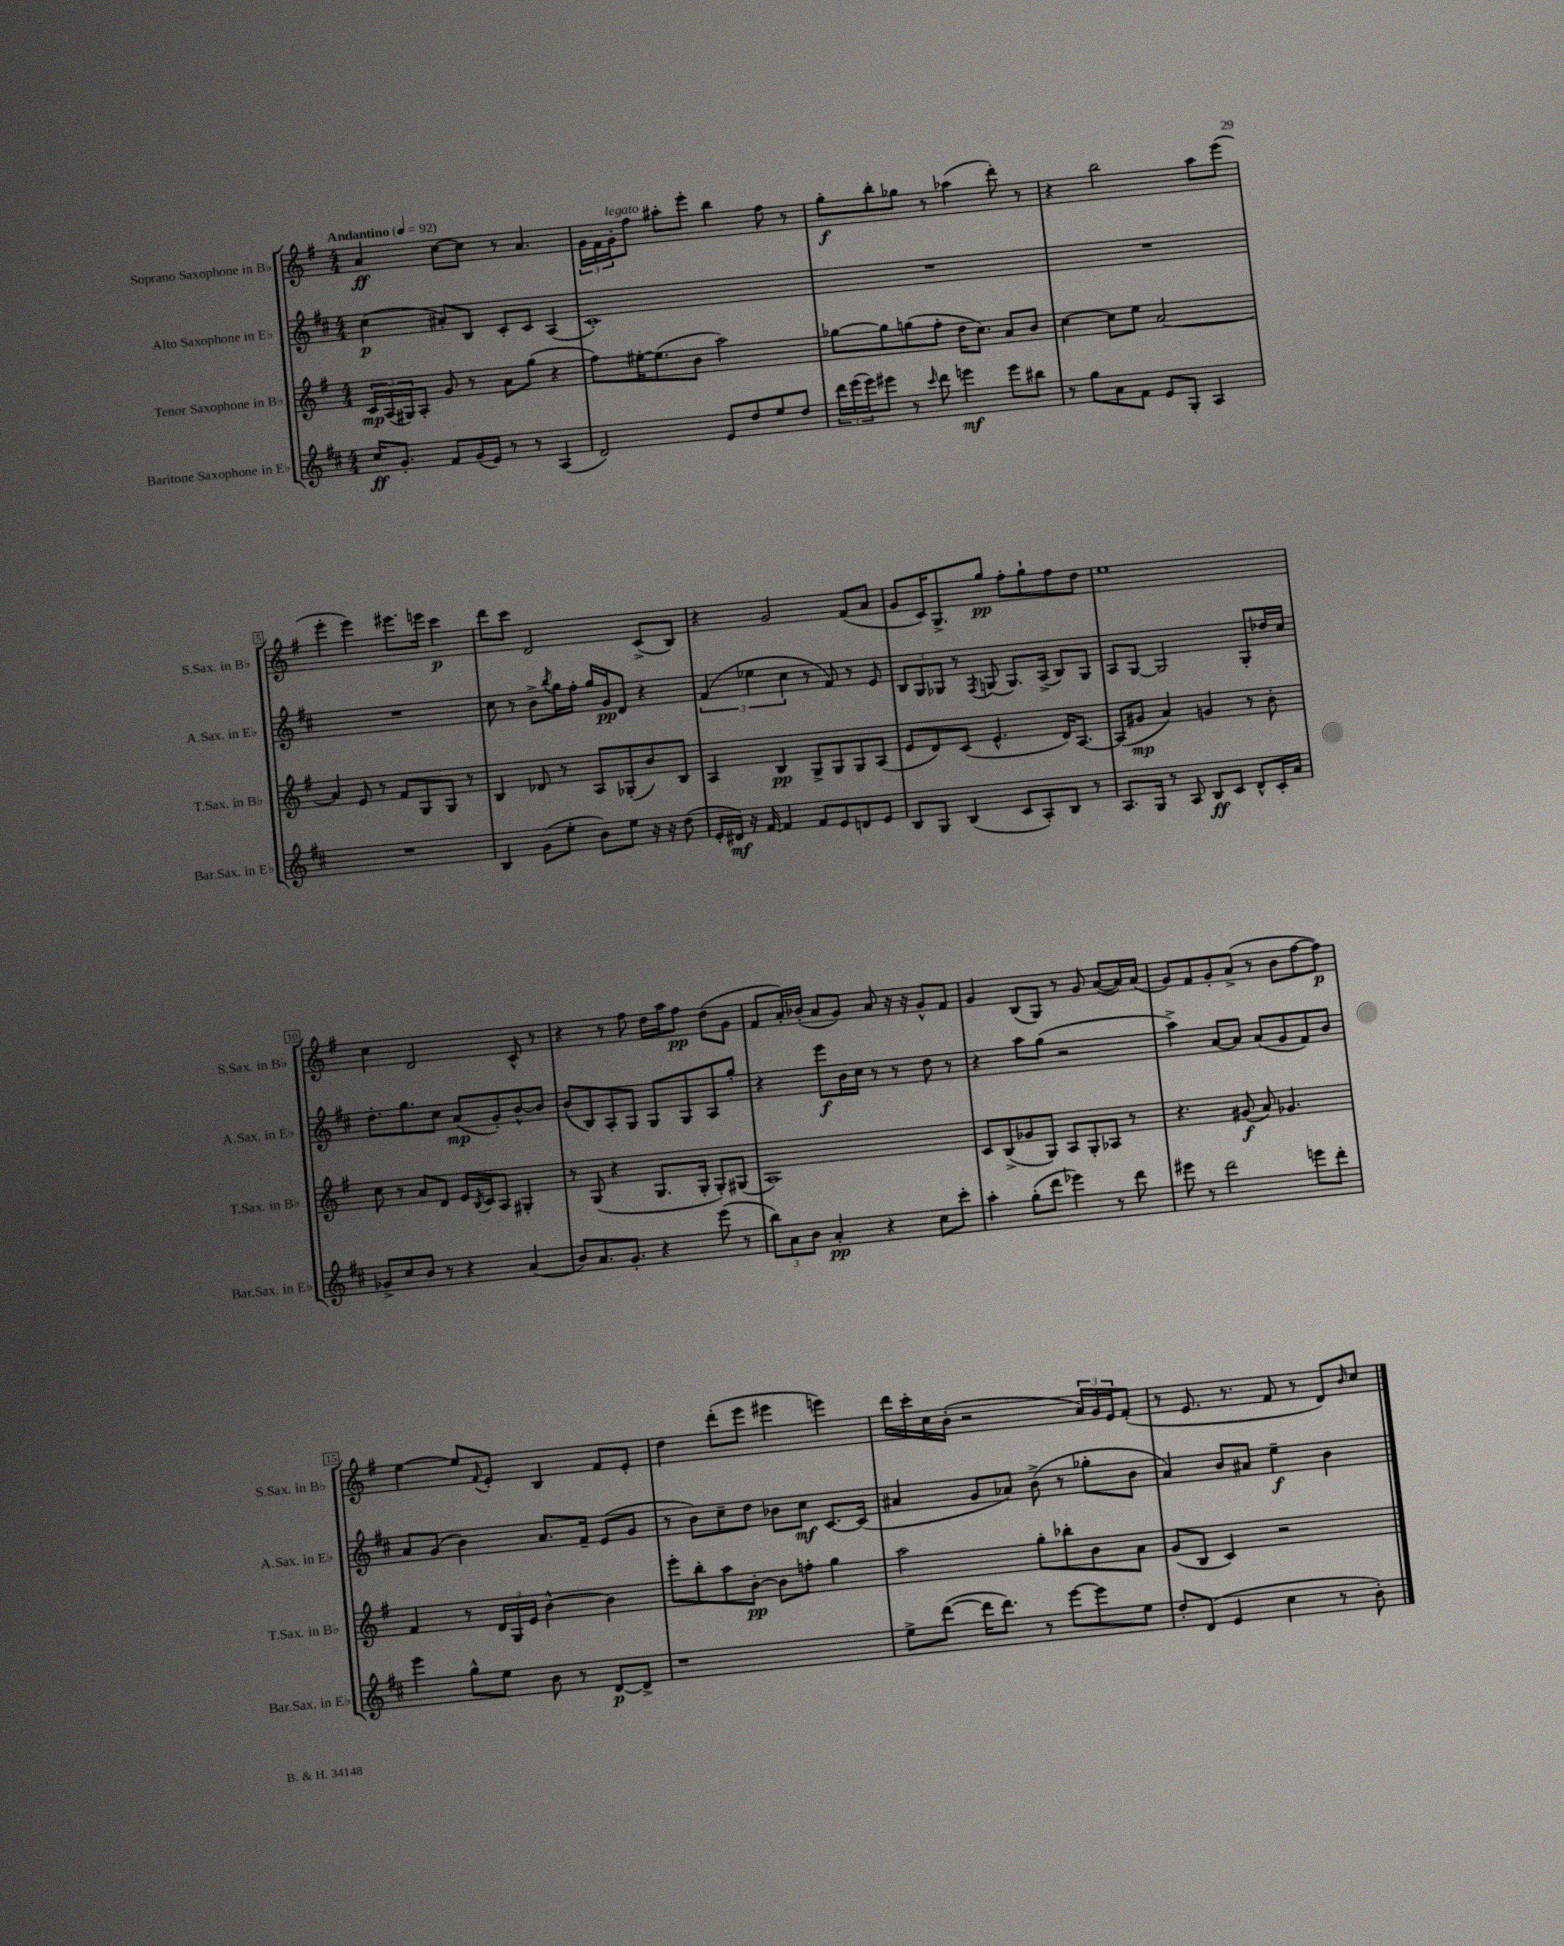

**kern	**dynam	**kern	**dynam	**kern	**dynam	**kern	**dynam
*part4	*part4	*part3	*part3	*part2	*part2	*part1	*part1
*staff4	*staff4	*staff3	*staff3	*staff2	*staff2	*staff1	*staff1
*I"Baritone Saxophone in E♭	*	*I"Tenor Saxophone in B♭	*	*I"Alto Saxophone in E♭	*	*I"Soprano Saxophone in B♭	*
*I'Bar.Sax. in E♭	*	*I'T.Sax. in B♭	*	*I'A.Sax. in E♭	*	*I'S.Sax. in B♭	*
*clefG2	*	*clefG2	*	*clefG2	*	*clefG2	*
*k[f#c#]	*	*k[f#]	*	*k[f#c#]	*	*k[f#]	*
*M4/4	*	*M4/4	*	*M4/4	*	*M4/4	*
*MM92	*	*MM92	*	*MM92	*	*MM92	*
=1	=1	=1	=1	=1	=1	=1	=1
!	!	!	!	!	!	!LO:TX:a:B:t=Andantino	!
16cc#/KL	ff	24c/LL	mp	(4cc#\	p	4a/	ff
.	.	(24A/	.	.	.	.	.
8.g'/J	.	.	.	.	.	.	.
.	.	24G#X/J)	.	.	.	.	.
.	.	8A'/J	.	.	.	.	.
8f#/L	.	8g/	.	8a#X'/L)	.	[8cc\L	.
(16g/L	.	8r	.	8B/J	.	8cc\J]	.
16e/JJ)	.	.	.	.	.	.	.
8r	.	8a\L	.	8c#'/L	.	8r	.
8r	.	(8gg\J	.	8c#/J	.	4.a/	.
(4A/	.	4r	.	(4A/	.	.	.
=2	=2	=2	=2	=2	=2	=2	=2
2d/)	.	8ff#\L)	.	1c#')	.	24g\LL	.
.	.	.	.	.	.	24f#\	.
!	!	!	!	!	!	!LO:TX:a:i:t=legato	!
.	.	.	.	.	.	24g'\J	.
.	.	[16ee#X'\K	.	.	.	8ff#\J	.
.	.	(8.ee#\]	.	.	.	.	.
.	.	.	.	.	.	8aa#X'\L	.
.	.	8b\J	.	.	.	8eee'\J	.
8e/L	.	2aa\)	.	.	.	4bb\	.
8dd/	.	.	.	.	.	.	.
8ee/	.	.	.	.	.	8ff#\	.
8dd/J	.	.	.	.	.	8r	.
=3	=3	=3	=3	=3	=3	=3	=3
24ddd\LL	.	[8gg-X\L	.	1r	.	8gg'\L	f
(24eee\	.	.	.	.	.	.	.
24eee\J)	.	.	.	.	.	.	.
8eee#X\J	.	8gg-\]	.	.	.	8bb'\	.
8r	.	(8ggn\	.	.	.	8gg-X\J	.
16qqccc#/	.	.	.	.	.	.	.
8ddd\	.	8ff#'\J	.	.	.	8r	.
4eeen\	mf	16dd\KL	.	.	.	(4aa-X\	.
.	.	8.cc\J)	.	.	.	.	.
8eee\L	.	8a/L	.	.	.	8ddd'\)	.
8bb#X\J	.	8b/J	.	.	.	8r	.
=4	=4	=4	=4	=4	=4	=4	=4
8r	.	[4cc\	.	1r	.	4r	.
8gg\L	.	.	.	.	.	.	.
8a\	.	8cc\L]	.	.	.	2bb\	.
8f#\J	.	8ee\J	.	.	.	.	.
8e/L	.	[2a/	.	.	.	.	.
8G'/J	.	.	.	.	.	.	.
4A/	.	.	.	.	.	8aa\L	.
.	.	.	.	.	.	(8eee\J	.
!!LO:LB:g=z
=5	=5	=5	=5	=5	=5	=5	=5
1r	.	4a/]	.	1r	.	4eee'\	.
.	.	8e/	.	.	.	4eee\)	.
.	.	8r	.	.	.	.	.
.	.	8f#/L	.	.	.	8.eee#X\L	.
.	.	8G/	.	.	.	.	.
.	.	.	.	.	.	16eeen\Jk	.
.	.	8G/J	.	.	.	4ccc\	p
.	.	8r	.	.	.	.	.
=6	=6	=6	=6	=6	=6	=6	=6
4B/	.	4B/	.	8cc#\	.	8ddd\L	.
.	.	.	.	8r	.	8ccc\J	.
(8g\L	.	8d-X/	.	8b^\L	.	2d/	.
.	.	.	.	8qbb/	.	.	.
8ee'\J	.	8r	.	16gg\L	.	.	.
.	.	.	.	16ff#'\JJ	.	.	.
8b\L)	.	8A/L	.	16gg/LL	.	.	.
.	.	.	.	16g/J	pp	.	.
8ee\J	.	(8G-X'/	.	8d/J	.	.	.
16r	.	8b/)	.	4r	.	(8c^/L	.
16r	.	.	.	.	.	.	.
(8dd\	.	8B/J	.	.	.	8B/J)	.
=7	=7	=7	=7	=7	=7	=7	=7
16e'/LL	.	4A/	.	(6f#/	.	4r	.
16d#X/JJ)	mf	.	.	.	.	.	.
16r	.	.	.	.	.	.	.
.	.	.	.	6ee-X\	.	.	.
[16f#/	.	.	.	.	.	.	.
4f#/]	.	4B/	pp	.	.	2g/	.
.	.	.	.	6cc#\	.	.	.
8f#/L	.	8G^/L	.	8r	.	.	.
8e/	.	8G/	.	8f#/)	.	.	.
8dn/	.	8G/	.	8r	.	(8f#/L	.
8e/J	.	(8A/J	.	8e/	.	8a/J	.
=8	=8	=8	=8	=8	=8	=8	=8
8B/L	.	8e/L	.	12B/L	.	8g/L	.
.	.	.	.	12G/	.	.	.
8G/J	.	8d/)	.	.	.	16c/K)	.
.	.	.	.	12G-X/J	.	.	.
.	.	.	.	.	.	8.G^/	.
(4B/	.	(8c/J	.	8r	.	.	.
.	.	.	.	8qF#/	.	.	.
.	.	4.e^^/	.	(8Gn/	.	8gg/J	pp
8c#/L	.	.	.	8.G/L)	.	8ff#'\L	.
8A'/)	.	.	.	.	.	8gg`\	.
.	.	.	.	(16A^/Jk	.	.	.
8B/J	.	16d/KL)	.	8B/L)	.	8ff#\	.
.	.	[8.A/J	.	.	.	.	.
8r	.	.	.	8G/J	.	8dd\J	.
=9	=9	=9	=9	=9	=9	=9	=9
8.A/L	.	(8A/L]	.	8A/L	.	1ee	.
.	.	8g#X/J	mp	[8G/J	.	.	.
16G/Jk	.	.	.	.	.	.	.
8r	.	4a/)	.	2G/]	.	.	.
8A/	.	.	.	.	.	.	.
8B/L	ff	4gn/	.	.	.	.	.
8c#/J	.	.	.	.	.	.	.
8d^^/L	.	8r	.	8G'/L	.	.	.
16c#'/L	.	8b'\	.	16dd-X/L	.	.	.
16a/JJ	.	.	.	16cc#/JJ	.	.	.
!!LO:LB:g=z
=10	=10	=10	=10	=10	=10	=10	=10
8g-X^/L	.	8cc\	.	8.dd'\L	.	4cc\	.
8cc#/	.	8r	.	.	.	.	.
.	.	.	.	8.gg\	.	.	.
8b/J	.	8a/L	.	.	.	2d/	.
8r	.	8d/J	.	8cc#\J	.	.	.
4r	.	16e/LL	.	(8a/L	mp	.	.
.	.	8qB/	.	.	.	.	.
.	.	16c/J	.	.	.	.	.
.	.	8A/J	.	8g'/)	.	.	.
(4a/	.	4G#X'/	.	[8b^^/	.	8c^^/	.
.	.	.	.	8b/J]	.	8r	.
=11	=11	=11	=11	=11	=11	=11	=11
8b/L)	.	8r	.	(8b/L	.	4r	.
8.a/	.	(8G/	.	8B/)	.	.	.
.	.	4r	.	8A'/	.	8r	.
8.g'/J	.	.	.	.	.	.	.
.	.	.	.	8G/J	.	8ff#\	.
4r	.	8.G/L	.	8G/L	.	16dd\LL	.
.	.	.	.	.	.	16aa\J	.
.	.	.	.	8G/	.	8ff#\J	pp
.	.	16G'/Jk	.	.	.	.	.
(8eee\	.	8G'/L)	.	8A/	.	(8dd\L	.
8r	.	(8G#X/J	.	8gg'/J	.	8g\J	.
=12	=12	=12	=12	=12	=12	=12	=12
12bb\L)	.	1A)	.	4r	.	8f#/L	.
12a\	.	.	.	.	.	.	.
.	.	.	.	.	.	16a'/L)	.
12b\J	.	.	.	.	.	.	.
.	.	.	.	.	.	(16b-X'/JJ	.
4a'/	pp	.	.	8eee\L	f	8a/L	.
.	.	.	.	16b\L	.	8g/J)	.
.	.	.	.	16cc#\JJ	.	.	.
4r	.	.	.	8r	.	8a/	.
.	.	.	.	8r	.	16r	.
.	.	.	.	.	.	16r	.
8cc#\L	.	.	.	8dd\	.	8g^^/L	.
8ccc#'\J	.	.	.	8r	.	8f#/J	.
=13	=13	=13	=13	=13	=13	=13	=13
4aa'\	.	8c/L	.	4r	.	4g/	.
.	.	(8B^/	.	.	.	.	.
(8gg'\L	.	8g-X/	.	8aa\L	.	(8B/L	.
8ddd\J	.	8G/J)	.	(8gg\J	.	8G/J)	.
4eee-X\)	.	8A/L	.	2r	.	8r	.
.	.	8G'/	.	.	.	8g/	.
8r	.	8A-X/J	.	.	.	([8a/L	.
8ddd\	.	8r	.	.	.	16a/L])	.
.	.	.	.	.	.	(16a/JJ	.
=14	=14	=14	=14	=14	=14	=14	=14
8eee#X\	.	4.r	.	4aa^\)	.	8g/L)	.
8r	.	.	.	.	.	8f#/	.
2ddd\	.	.	.	[8a/L	.	8g'/	.
.	.	(8g#X/	f	8a/J]	.	(8a^/J	.
.	.	8a/)	.	(8a/L	.	8r	.
.	.	4.g-X/	.	8g/	.	8b\L	.
8eeen\L	.	.	.	8f#/)	.	[8ff#\	.
8ddd'\J	.	.	.	8b/J	.	8ff#\J])	p
!!LO:LB:g=z
=15	=15	=15	=15	=15	=15	=15	=15
4eee\	.	4f#/	.	8a/L	.	[4ee\	.
.	.	.	.	(8g/J	.	.	.
8gg^^\L	.	8r	.	4b\)	.	8ee/L]	.
.	.	.	.	.	.	8qqf#/	.
8ee\J	.	24d/LL	.	.	.	8e'/J	.
.	.	24G/	.	.	.	.	.
.	.	24e/JJ	.	.	.	.	.
8b\	.	[4b^^\	.	8.a/L	.	4B/	.
8r	.	.	.	.	.	.	.
.	.	.	.	16f#~/Jk	.	.	.
[8d/L	p	4b\]	.	(8e/L	.	8f#/L	.
8d^/J]	.	.	.	8g/J	.	8e'/J	.
=16	=16	=16	=16	=16	=16	=16	=16
1r	.	8eee'\L	.	8r	.	4dd\	.
.	.	8bb'\	.	8b\L)	.	.	.
.	.	8aa\	.	8cc#~\	.	(8ddd'\L	.
.	.	[8b'\J	pp	8dd\J	.	8eee\J	.
.	.	8b\L]	.	8b-X\L	.	4eee#X\	.
.	.	8ffn'\J	.	8cc#\J	mf	.	.
.	.	4gg\	.	[8.c#/L	.	4eeen\)	.
.	.	.	.	(16c#/Jk]	.	.	.
=17	=17	=17	=17	=17	=17	=17	=17
8ee^\L	.	2aa\	.	4a#X/	.	16ddd\LL	.
.	.	.	.	.	.	16ccc'\	.
([8ddd\J	.	.	.	.	.	16cc\	.
.	.	.	.	.	.	(16b'\JJ	.
16ddd\KL]	.	.	.	8g/L	.	2r	.
8.ddd\J)	.	.	.	.	.	.	.
.	.	.	.	8a-X/J)	.	.	.
8r	.	8gg'\L	.	(8b^\	.	.	.
[8eee\L	.	8bb-X'\	.	8r	.	.	.
8eee\]	.	8b\	.	8gg-X'\L	.	24a/LL)	.
.	.	.	.	.	.	24g/	.
.	.	.	.	.	.	24e/J	.
8ee\J	.	8a\J	.	8b\J	.	(8f#'/J	.
=18	=18	=18	=18	=18	=18	=18	=18
8dd'/L	.	(8g/L	.	4a/)	.	8r	.
(8d/J	.	8B/J	.	.	.	8.e/	.
4e/	.	4c/)	.	8b/L	.	.	.
.	.	.	.	.	.	8.r	.
.	.	.	.	8a#X/J	.	.	.
4cc#\	.	2r	.	4ee~\	f	8f#/	.
.	.	.	.	.	.	8r	.
8r	.	.	.	4b\	.	8d/L)	.
.	.	.	.	.	.	16qqb/	.
8b'\)	.	.	.	.	.	8cc/J	.
==	==	==	==	==	==	==	==
*-	*-	*-	*-	*-	*-	*-	*-
